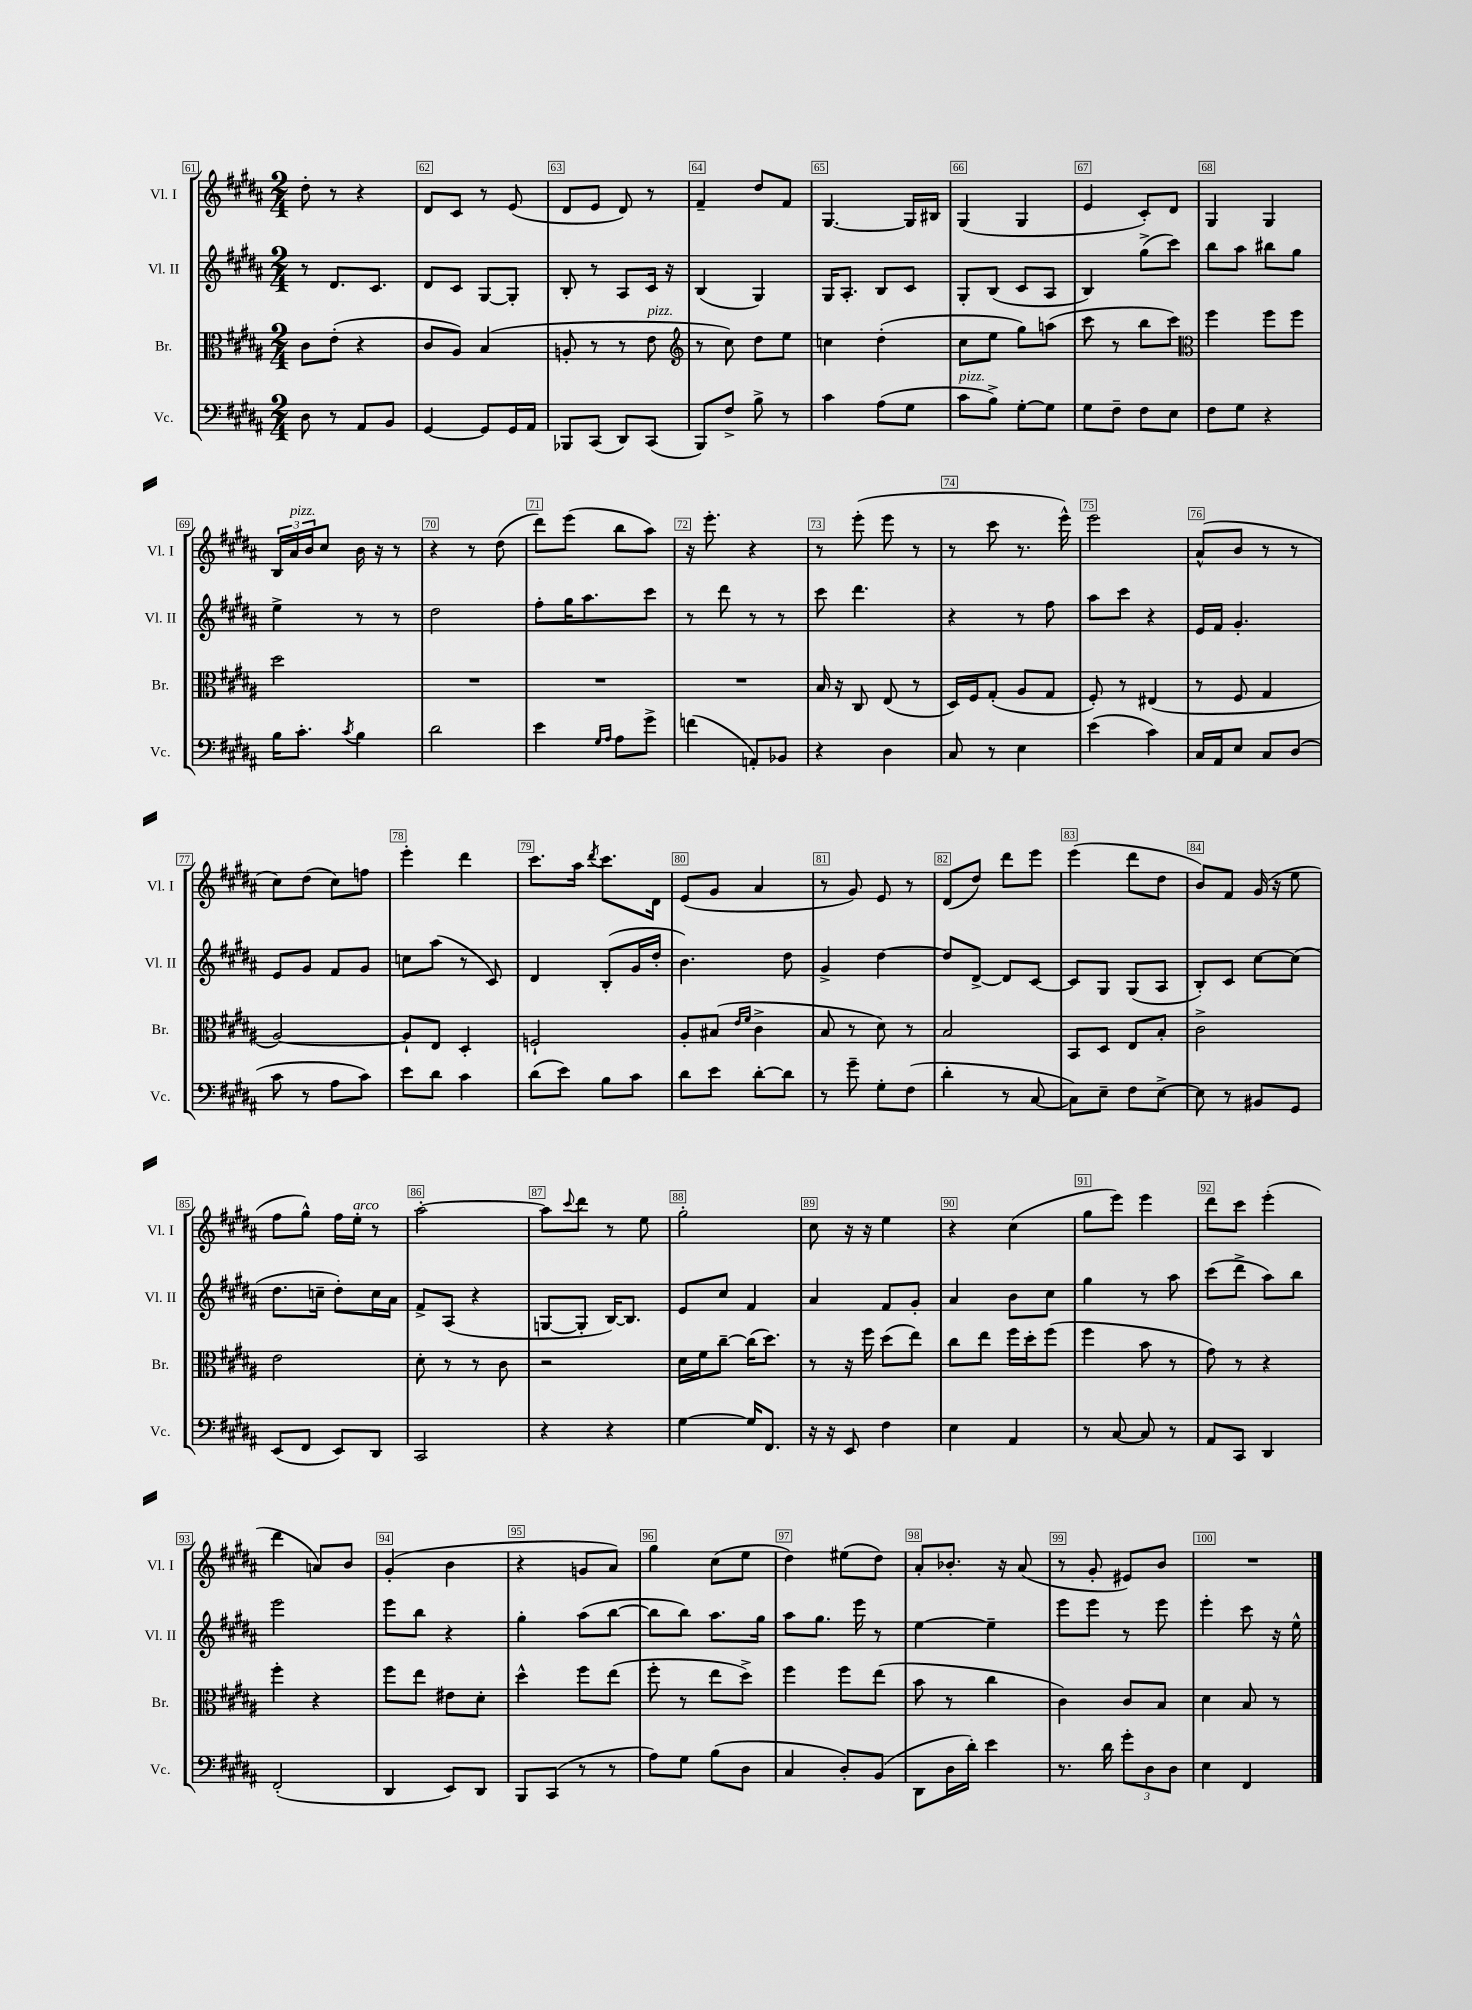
<<
\new StaffGroup <<
\new Staff = "s0" \with { instrumentName = "Vl. I" shortInstrumentName = "Vl. I" } {
    \clef treble \key b \major \numericTimeSignature \time 2/4
    dis''8-. r8 r4 |
    dis'8 cis'8 r8 e'8( |
    dis'8 e'8 dis'8) r8 |
    fis'4-- dis''8 fis'8 |
    gis4.~ gis16 bis16 |
    gis4( gis4 |
    e'4 cis'8-.) dis'8 |
    gis4 gis4 |
    \tuplet 3/2 { b16 ais'16^\markup { \italic "pizz." } b'16 } cis''8 b'16 r16 r8 |
    r4 r8 dis''8( |
    dis'''8) e'''8( b''8 ais''8) |
    r16 e'''8.-. r4 |
    r8 e'''8-.( e'''8 r8 |
    r8 cis'''8 r8. e'''16-^) |
    e'''2 |
    ais'8-^( b'8 r8 r8 |
    cis''8) dis''8( cis''8) f''8 |
    e'''4-. dis'''4 |
    cis'''8. ais''16 \acciaccatura { dis'''8 } cis'''8. dis'16 |
    e'8( gis'8 ais'4 |
    r8 gis'8) e'8 r8 |
    dis'8( dis''8) dis'''8 e'''8 |
    e'''4( dis'''8 dis''8 |
    b'8) fis'8 gis'16( r16 e''8 |
    fis''8 gis''8-^) fis''16 e''16-.^\markup { \italic "arco" } r8 |
    ais''2~-. |
    ais''8 \appoggiatura { cis'''8 } dis'''8 r8 e''8 |
    gis''2-. |
    cis''8 r16 r16 e''4 |
    r4 cis''4( |
    gis''8 e'''8) e'''4 |
    dis'''8 cis'''8 e'''4-.( |
    dis'''4 a'8) b'8 |
    gis'4-.( b'4 |
    r4 g'8 ais'8) |
    gis''4 cis''8( e''8 |
    dis''4) eis''8( dis''8) |
    ais'8-. bes'8.-. r16 ais'8( |
    r8 gis'8-. eis'8) b'8 |
    R2 \bar "|." |
}
\new Staff = "s1" \with { instrumentName = "Vl. II" shortInstrumentName = "Vl. II" } {
    \clef treble \key b \major \numericTimeSignature \time 2/4
    r8 dis'8. cis'8. |
    dis'8 cis'8 gis8~ gis8-. |
    b8-. r8 ais8 cis'16 r16 |
    b4( gis4) |
    gis16 ais8.-. b8 cis'8 |
    gis8-. b8( cis'8 ais8 |
    b4) gis''8->( cis'''8) |
    b''8 ais''8 bis''8 gis''8 |
    e''4-> r8 r8 |
    dis''2 |
    fis''8-. gis''16 ais''8. cis'''8 |
    r8 dis'''8 r8 r8 |
    cis'''8 dis'''4. |
    r4 r8 fis''8 |
    ais''8 cis'''8 r4 |
    e'16 fis'16 gis'4.-. |
    e'8 gis'8 fis'8 gis'8 |
    c''8 ais''8( r8 cis'8) |
    dis'4 b8-.( gis'16 dis''16-. |
    b'4.) dis''8 |
    gis'4-> dis''4~ |
    dis''8 dis'8~-> dis'8 cis'8~ |
    cis'8 gis8 gis8( ais8 |
    b8-.) cis'8 cis''8~ cis''8( |
    dis''8. c''16-- dis''8-.) c''16 ais'16 |
    fis'8-> ais8( r4 |
    g8~ g8-. b16~) b8. |
    e'8 cis''8 fis'4 |
    ais'4 fis'8 gis'8-. |
    ais'4 b'8 cis''8 |
    gis''4 r8 ais''8 |
    cis'''8( dis'''8-> ais''8) b''8 |
    e'''2 |
    e'''8 b''8 r4 |
    gis''4-. ais''8( b''8~ |
    b''8 b''8) ais''8. gis''16 |
    ais''8 gis''8. e'''16 r8 |
    e''4~ e''4-- |
    e'''8 e'''8 r8 e'''8 |
    e'''4-. cis'''8 r16 e''16-^ \bar "|." |
}
\new Staff = "s2" \with { instrumentName = "Br." shortInstrumentName = "Br." } {
    \clef alto \key b \major \numericTimeSignature \time 2/4
    cis'8 e'8-.( r4 |
    cis'8 ais8) b4( |
    a8-. r8 r8 e'8^\markup { \italic "pizz." } |
    \clef treble r8 cis''8) dis''8 e''8 |
    c''4 dis''4-.( |
    cis''8 e''8 gis''8) a''8( |
    cis'''8 r8 b''8 cis'''8) |
    \clef alto fis''4 fis''8 fis''8 |
    dis''2 |
    R2 |
    R2 |
    R2 |
    b16 r16 cis8 e8( r8 |
    dis16) fis16 gis8-.( ais8 gis8 |
    fis8-.) r8 eis4( |
    r8 fis8 gis4 |
    ais2~) |
    ais8-! e8 dis4-. |
    f2-! |
    ais8-. bis8( \grace { e'16 fis'16 } cis'4-> |
    b8 r8 dis'8) r8 |
    b2 |
    b,8 dis8 e8 b8-. |
    cis'2-> |
    e'2 |
    dis'8-. r8 r8 cis'8 |
    r2 |
    dis'16 fis'16 cis''8~-- cis''16( dis''8.) |
    r8 r16 fis''16 dis''8( e''8) |
    cis''8 e''8 fis''16 dis''16-. fis''8( |
    fis''4 b'8 r8 |
    gis'8) r8 r4 |
    fis''4-. r4 |
    fis''8 e''8 eis'8 dis'8-. |
    dis''4-^ fis''8 e''8( |
    fis''8-. r8 e''8 dis''8->) |
    fis''4 fis''8 e''8( |
    b'8 r8 cis''4 |
    cis'4) cis'8 b8 |
    dis'4 b8 r8 \bar "|." |
}
\new Staff = "s3" \with { instrumentName = "Vc." shortInstrumentName = "Vc." } {
    \clef bass \key b \major \numericTimeSignature \time 2/4
    dis8 r8 ais,8 b,8 |
    gis,4~ gis,8 gis,16 ais,16 |
    bes,,8 cis,8( dis,8) cis,8( |
    b,,8) fis8-> b8-> r8 |
    cis'4 ais8( gis8 |
    cis'8^\markup { \italic "pizz." } b8->) gis8~-. gis8 |
    gis8 fis8-- fis8 e8 |
    fis8 gis8 r4 |
    b16 cis'8.-. \acciaccatura { cis'8 } b4 |
    dis'2 |
    e'4 \grace { gis16 ais16 } ais8 gis'8-> |
    f'4( a,8-.) bes,8 |
    r4 dis4 |
    cis8 r8 e4 |
    e'4( cis'4) |
    cis16 ais,16 e8 cis8 dis8( |
    cis'8 r8 ais8 cis'8) |
    e'8 dis'8 cis'4 |
    dis'8( e'8) b8 cis'8 |
    dis'8 e'8 dis'8~-. dis'8 |
    r8 gis'8-- gis8-. fis8( |
    dis'4-. r8 cis8~ |
    cis8) e8-- fis8 e8~-> |
    e8 r8 bis,8 gis,8 |
    e,8( fis,8 e,8) dis,8 |
    cis,2 |
    r4 r4 |
    gis4~ gis16 fis,8. |
    r16 r16 e,8 fis4 |
    e4 ais,4 |
    r8 cis8~ cis8 r8 |
    ais,8 cis,8 dis,4 |
    fis,2-.( |
    dis,4 e,8) dis,8 |
    b,,8 cis,8( r8 r8 |
    ais8) gis8 b8( dis8 |
    cis4 dis8-.) b,8( |
    dis,8 dis16 dis'16-.) e'4 |
    r8. dis'16 \tuplet 3/2 { gis'8-. dis8 dis8 } |
    e4 fis,4 \bar "|." |
}
>>
>>
\layout { \context { \Score currentBarNumber = #61 \override BarNumber.break-visibility = ##(#f #t #t) barNumberVisibility = #all-bar-numbers-visible \override BarNumber.stencil = #(make-stencil-boxer 0.1 0.3 ly:text-interface::print) } }
